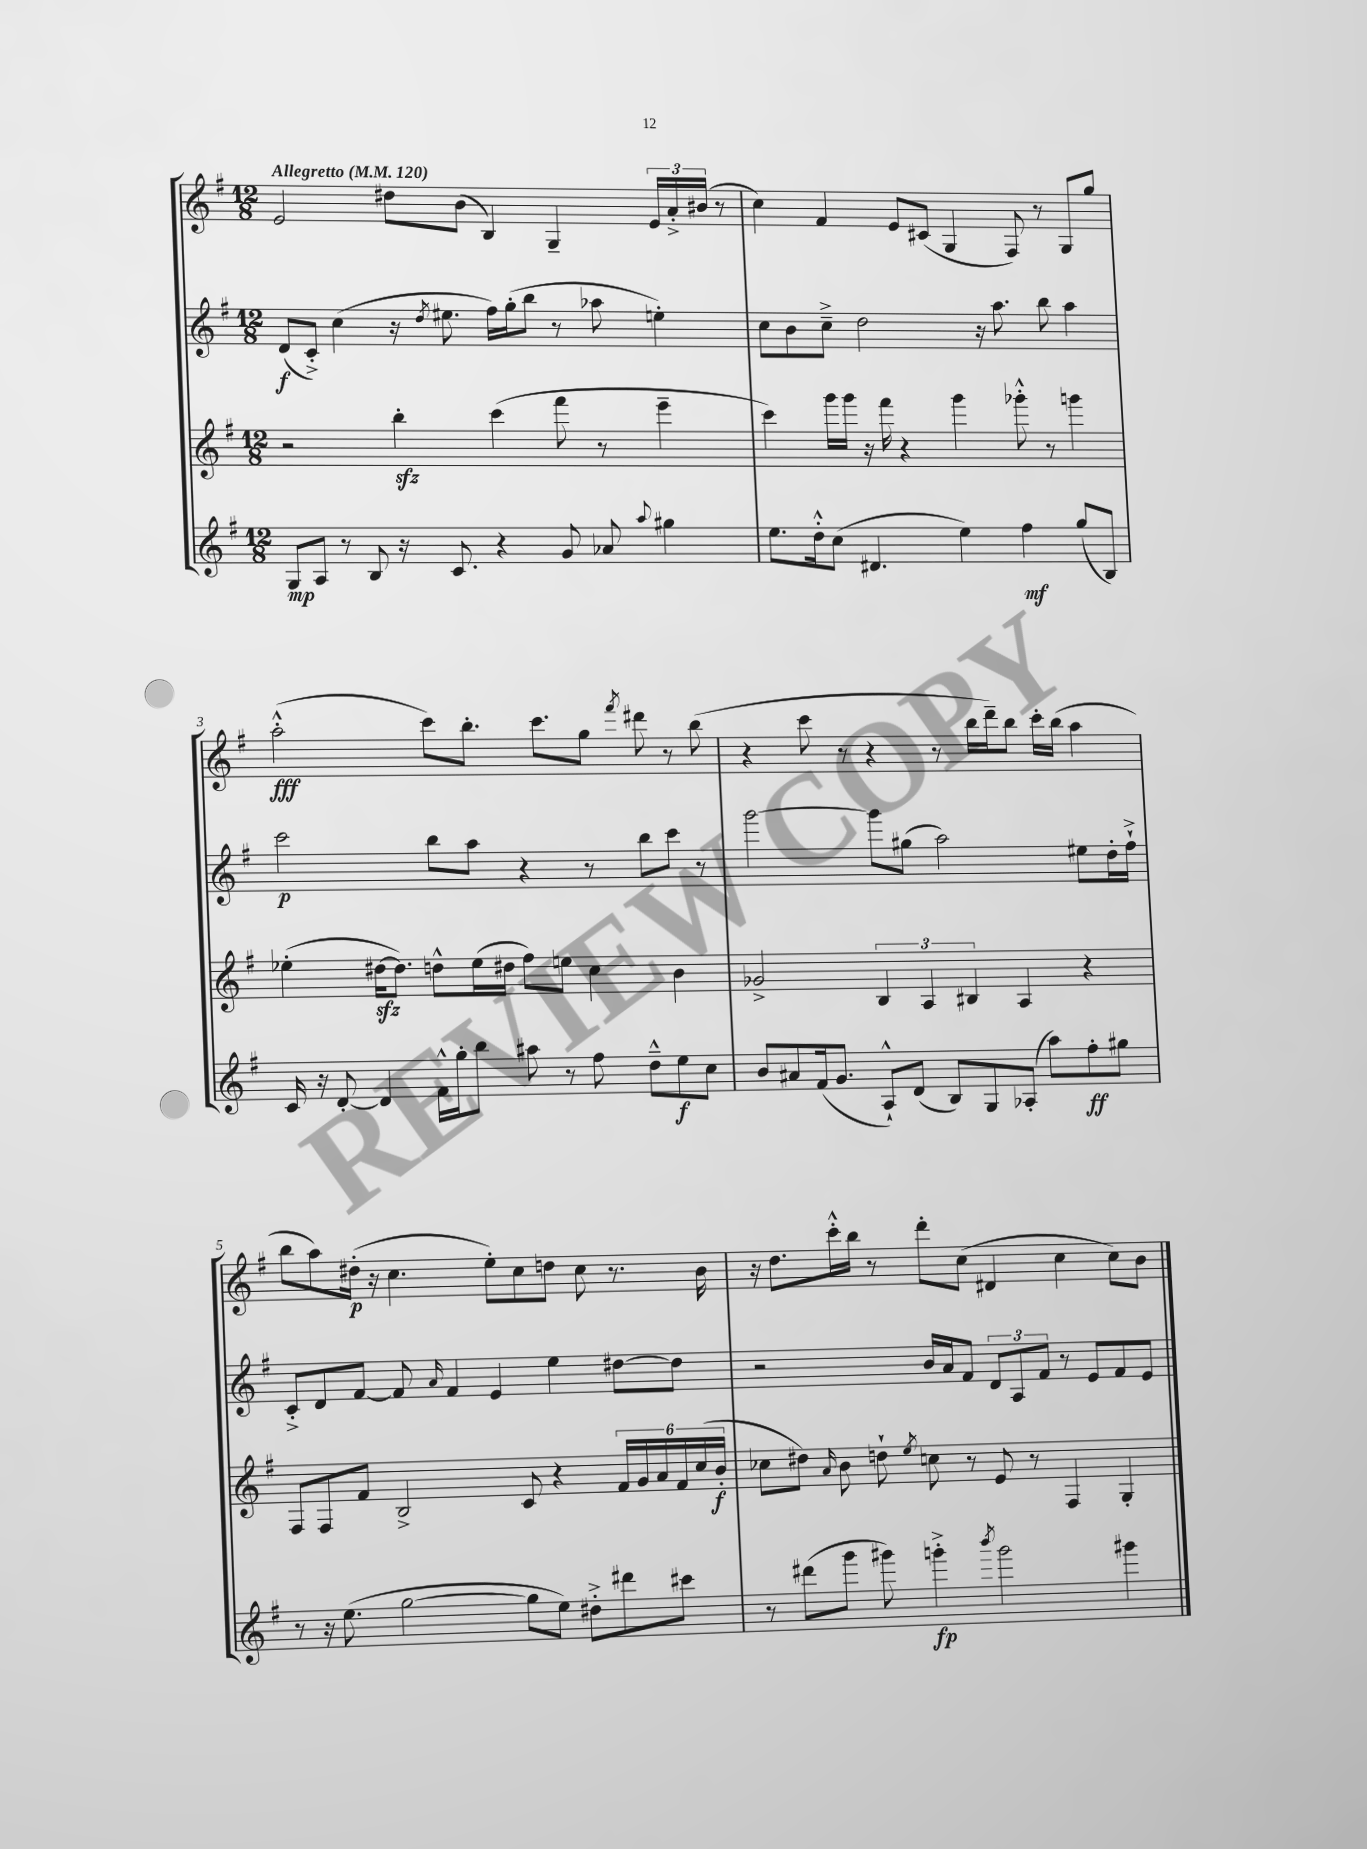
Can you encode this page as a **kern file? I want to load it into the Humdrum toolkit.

**kern	**dynam	**kern	**dynam	**kern	**dynam	**kern	**dynam
*part4	*part4	*part3	*part3	*part2	*part2	*part1	*part1
*staff4	*staff4	*staff3	*staff3	*staff2	*staff2	*staff1	*staff1
*clefG2	*	*clefG2	*	*clefG2	*	*clefG2	*
*k[f#]	*	*k[f#]	*	*k[f#]	*	*k[f#]	*
*M12/8	*	*M12/8	*	*M12/8	*	*M12/8	*
*MM120	*	*MM120	*	*MM120	*	*MM120	*
=1	=1	=1	=1	=1	=1	=1	=1
!	!	!	!	!	!	!LO:TX:a:B:t=Allegretto	!
8G/L	mp	2r	.	(8d/L	f	2e/	.
8A/J	.	.	.	8c'^/J)	.	.	.
8r	.	.	.	(4cc\	.	.	.
8B/	.	.	.	.	.	.	.
16r	.	4bbzz'\	.	16r	.	8dd#X\L	.
.	.	.	.	8qdd/	.	.	.
8.c/	.	.	.	8.ee#X\	.	.	.
.	.	.	.	.	.	(8b\J	.
4r	.	(4ccc\	.	16ff#\LL)	.	4B/)	.
.	.	.	.	(16gg'\J	.	.	.
.	.	.	.	8bb\J	.	.	.
8g/	.	8fff#\	.	8r	.	4G~/	.
8a-X/	.	8r	.	8aa-X\	.	.	.
8qqaa/	.	.	.	.	.	.	.
4gg#X\	.	4eee~\	.	4een'\)	.	24e/LL	.
.	.	.	.	.	.	24a'^/	.
.	.	.	.	.	.	(24b#X/JJ	.
.	.	.	.	.	.	8r	.
=2	=2	=2	=2	=2	=2	=2	=2
8.ee\L	.	4ccc\)	.	8cc\L	.	4cc\)	.
.	.	.	.	8b\	.	.	.
16dd'^^\k	.	.	.	.	.	.	.
(8cc\J	.	16ggg\LL	.	8cc~^\J	.	4f#/	.
.	.	16ggg\JJ	.	.	.	.	.
4.d#X/	.	16r	.	2dd\	.	.	.
.	.	16fff#\	.	.	.	.	.
.	.	4r	.	.	.	8e/L	.
.	.	.	.	.	.	(8c#X/J	.
4ee\)	.	4ggg\	.	.	.	4G/	.
.	.	.	.	16r	.	.	.
.	.	.	.	8.aa\	.	.	.
4ff#\	mf	8ggg-X'^^\	.	.	.	8F#/)	.
.	.	8r	.	8bb\	.	8r	.
(8gg/L	.	4gggn\	.	4aa\	.	8G/L	.
8B/J)	.	.	.	.	.	8gg/J	.
!!LO:LB:g=z
=3	=3	=3	=3	=3	=3	=3	=3
16c/	.	(4ee-X'\	.	2ccc\	p	(2aa'^^\	fff
16r	.	.	.	.	.	.	.
[8d'/	.	.	.	.	.	.	.
4d/]	.	[16dd#Xzz\KL	.	.	.	.	.
.	.	8.dd#\J])	.	.	.	.	.
16f#^^\LL	.	8ddn^^\L	.	8bb\L	.	8ccc\L)	.
16gg'\J	.	.	.	.	.	.	.
8bb\J	.	(16ee-\L	.	8aa\J	.	8.bb'\J	.
.	.	16dd#X\JJ	.	.	.	.	.
8aa#X\	.	8ff#\L)	.	4r	.	.	.
.	.	.	.	.	.	8.ccc\L	.
8r	.	8een\J	.	.	.	.	.
8ff#\	.	4cc\	.	8r	.	8gg\J	.
.	.	.	.	.	.	8qfff#/	.
8dd~^^\L	.	.	.	8bb\L	.	8ddd#X\	.
8ee\	f	4b\	.	8ccc\J	.	8r	.
8cc\J	.	.	.	8r	.	(8bb\	.
=4	=4	=4	=4	=4	=4	=4	=4
8b/L	.	2g-X^/	.	[2ggg\	.	4r	.
8a#X/	.	.	.	.	.	.	.
(16f#/k	.	.	.	.	.	8ccc\	.
8.g/J	.	.	.	.	.	.	.
.	.	.	.	.	.	8r	.
8A`^^/L)	.	6B/	.	8ggg\L]	.	4r	.
(8d/J	.	.	.	(8gg#X\J	.	.	.
.	.	6A/	.	.	.	.	.
8B/L)	.	.	.	2aa\)	.	8r	.
.	.	6B#X/	.	.	.	.	.
8G/	.	.	.	.	.	16bb\LL	.
.	.	.	.	.	.	16ddd~\J)	.
(8A-X'/J	.	4A/	.	.	.	8bb\J	.
8aa\L)	.	.	.	.	.	16ccc'\LL	.
.	.	.	.	.	.	(16bb\JJ	.
8ff#'\	ff	4r	.	8ee#X\L	.	4aa\	.
8gg#X\J	.	.	.	16dd'\L	.	.	.
.	.	.	.	16ff#`^\JJ	.	.	.
!!LO:LB:g=z
=5	=5	=5	=5	=5	=5	=5	=5
8r	.	8F#/L	.	8c'^/L	.	8bb\L	.
16r	.	8F#/	.	8d/	.	8aa\)	.
(8.ee\	.	.	.	.	.	.	.
.	.	8f#/J	.	[8f#/J	.	(16dd#X'\Jk	p
.	.	.	.	.	.	16r	.
[2gg\	.	2B^/	.	8f#/]	.	4.cc\	.
.	.	.	.	16qqa/	.	.	.
.	.	.	.	4f#/	.	.	.
.	.	.	.	4e/	.	8ee'\L)	.
8gg\L]	.	8c/	.	.	.	8cc\	.
8ee\J)	.	4r	.	4ee\	.	8ddn\J	.
8dd#X'^\L	.	.	.	.	.	8cc\	.
8ddd#X\	.	24f#/LL	.	[8dd#X\L	.	8.r	.
.	.	24g/	.	.	.	.	.
.	.	24a/	.	.	.	.	.
8ccc#X\J	.	24f#/	.	8dd#\J]	.	.	.
.	.	(24cc/	.	.	.	.	.
.	.	.	.	.	.	16b\	.
.	.	24b'/JJ	f	.	.	.	.
=6	=6	=6	=6	=6	=6	=6	=6
8r	.	8cc-X\L	.	2r	.	16r	.
.	.	.	.	.	.	8.dd\L	.
(8ddd#X\L	.	8dd#X\J)	.	.	.	.	.
.	.	16qqa/	.	.	.	.	.
8ggg\J	.	8b\	.	.	.	16ccc'^^\L	.
.	.	.	.	.	.	16bb\JJ	.
8ggg#X\)	.	8ddn`\	.	.	.	8r	.
.	.	8qee/	.	.	.	.	.
4gggn'^\	fp	8ccn\	.	16b/LL	.	8ddd'\L	.
.	.	.	.	16a/J	.	.	.
.	.	8r	.	8f#/J	.	(8cc\J	.
8qbbb/	.	.	.	.	.	.	.
2ggg\	.	8e/	.	12d/L	.	4d#X/	.
.	.	.	.	12A/	.	.	.
.	.	8r	.	.	.	.	.
.	.	.	.	12f#/J	.	.	.
.	.	4F#/	.	8r	.	4cc\	.
.	.	.	.	8e/L	.	.	.
4ggg#X\	.	4G'/	.	8f#/	.	8cc\L)	.
.	.	.	.	8e/J	.	8b\J	.
==	==	==	==	==	==	==	==
*-	*-	*-	*-	*-	*-	*-	*-
